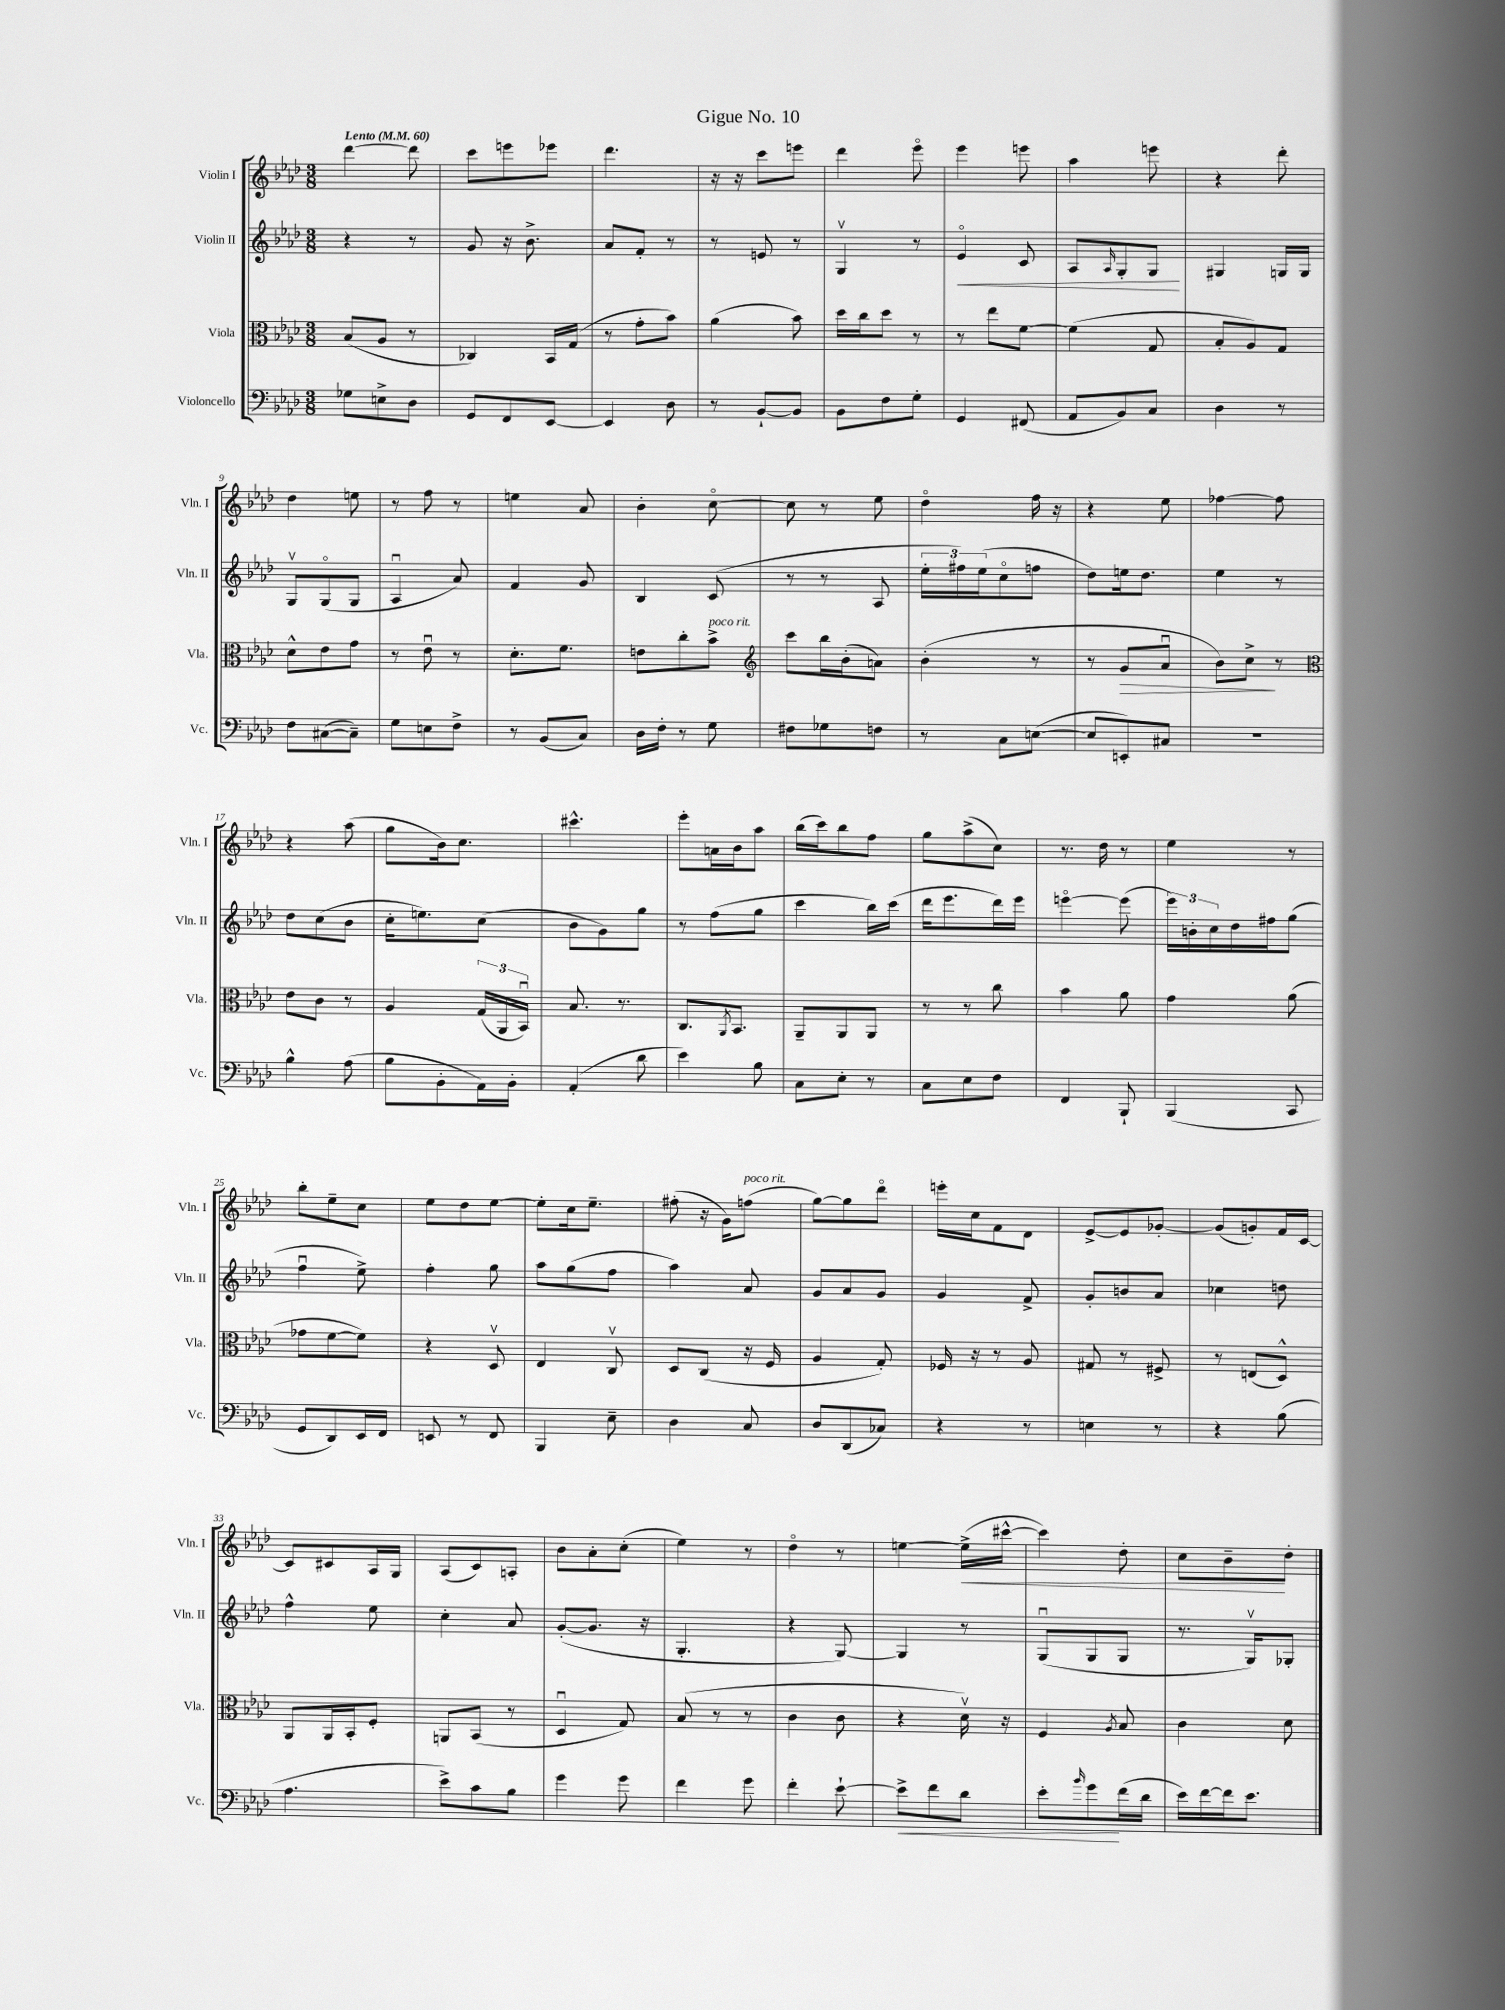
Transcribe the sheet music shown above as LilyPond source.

\header { title = "Gigue No. 10" }
<<
\new StaffGroup <<
\new Staff = "s0" \with { instrumentName = "Violin I" shortInstrumentName = "Vln. I" } {
    \clef treble \key aes \major \numericTimeSignature \time 3/8 \tempo "Lento" 4 = 60
    des'''4~ des'''8 |
    c'''8 e'''8 ees'''8 |
    des'''4. |
    r16 r16 c'''8 e'''8 |
    des'''4 ees'''8\flageolet |
    ees'''4 e'''8 |
    aes''4 e'''8 |
    r4 des'''8-. |
    des''4 e''8 |
    r8 f''8 r8 |
    e''4 aes'8 |
    bes'4-. c''8~\flageolet |
    c''8 r8 ees''8 |
    des''4\flageolet f''16 r16 |
    r4 ees''8 |
    fes''4~ fes''8 |
    r4 aes''8( |
    g''8 bes'16) c''8. |
    cis'''4.-^ |
    ees'''8-. a'16 bes'16 aes''8 |
    bes''16( c'''16) bes''8 f''8 |
    g''8 aes''8->( c''8) |
    r8. des''16 r8 |
    ees''4 r8 |
    bes''8-. ees''8-- c''8 |
    ees''8 des''8 ees''8~ |
    ees''8-. c''16 ees''8.-- |
    fis''8-.( r16 g'16) f''8^\markup { \italic "poco rit." }( |
    g''8~) g''8 des'''8\flageolet |
    e'''16-. c''16 f'8 des'8 |
    ees'8~-> ees'8 ges'8~-. |
    ges'8( g'8-.) f'16 c'16~ |
    c'8 cis'8 aes16 g16 |
    aes8( c'8) a8-. |
    bes'8 aes'8-. c''8-.( |
    ees''4) r8 |
    des''4\flageolet r8 |
    e''4~ e''16->\<( cis'''16~-^ |
    cis'''4) des''8-. |
    c''8 bes'8--\! des''8-. \bar "|." |
}
\new Staff = "s1" \with { instrumentName = "Violin II" shortInstrumentName = "Vln. II" } {
    \clef treble \key aes \major \numericTimeSignature \time 3/8
    r4 r8 |
    g'8 r16 bes'8.-> |
    aes'8 f'8-. r8 |
    r8 e'8 r8 |
    g4\upbow r8 |
    ees'4\flageolet\< c'8 |
    aes8 \grace { aes16 } g8-. g8\! |
    gis4 g16 g16 |
    g8\upbow g8\flageolet( g8 |
    aes4\downbow aes'8) |
    f'4 g'8 |
    bes4 c'8( |
    r8 r8 aes8 |
    \tuplet 3/2 { ees''16-. fis''16) ees''16( } c''8\flageolet f''8 |
    des''8) e''16 des''8. |
    ees''4 r8 |
    des''8 c''8( bes'8 |
    c''16-. e''8.) c''8( |
    bes'8 g'8) g''8 |
    r8 f''8( g''8 |
    c'''4 bes''16) c'''16( |
    des'''16 ees'''8. des'''16) ees'''16 |
    e'''4~\flageolet e'''8( |
    \tuplet 3/2 { ees'''16) b'16-. c''16 } des''16 fis''16 g''8( |
    f''4\downbow ees''8->) |
    f''4-. g''8 |
    aes''8 g''8( f''8 |
    aes''4) aes'8 |
    g'8 aes'8 g'8 |
    g'4 f'8-> |
    g'8-. b'8 aes'8 |
    ces''4 d''8 |
    f''4-^ ees''8 |
    c''4-. aes'8 |
    g'8~-.( g'8. r16 |
    g4.-. |
    r4 g8~) |
    g4 r8 |
    g8\downbow( g8 g8 |
    r8. g16\upbow) ges8-. \bar "|." |
}
\new Staff = "s2" \with { instrumentName = "Viola" shortInstrumentName = "Vla." } {
    \clef alto \key aes \major \numericTimeSignature \time 3/8
    bes8( aes8 r8 |
    ces4) bes,16 g16( |
    r8 g'8-. bes'8) |
    aes'4( bes'8) |
    des''16 c''16 des''8 r8 |
    r8 ees''8 f'8~ |
    f'4( g8 |
    bes8-. aes8) g8 |
    des'8-^ ees'8 g'8 |
    r8 ees'8\downbow r8 |
    des'8.-. f'8. |
    e'8 c''8-. bes'8->^\markup { \italic "poco rit." } |
    \clef treble c'''8 bes''16 bes'16-.( a'8) |
    bes'4-.( r8 |
    r8 g'8\> aes'8\downbow |
    bes'8) c''8->\! r8 |
    \clef alto ees'8 c'8 r8 |
    aes4 \tuplet 3/2 { g16( aes,16 bes,16\downbow) } |
    bes8. r8. |
    c8. \acciaccatura { aes,8 } bes,8. |
    aes,8-- aes,8 aes,8 |
    r8 r8 c''8 |
    bes'4 aes'8 |
    g'4 aes'8( |
    ges'8 f'8~ f'8) |
    r4 des8\upbow |
    ees4 c8\upbow |
    des8 c8( r16 f16 |
    aes4 g8-.) |
    fes16 r16 r8 aes8 |
    gis8 r8 fis8-> |
    r8 e8( des8-^) |
    aes,8 aes,16 bes,16-. f8-. |
    a,8 bes,8( r8 |
    des4\downbow g8) |
    bes8( r8 r8 |
    c'4 c'8 |
    r4 des'16\upbow) r16 |
    f4 \acciaccatura { aes8 } bes8 |
    c'4 des'8 \bar "|." |
}
\new Staff = "s3" \with { instrumentName = "Violoncello" shortInstrumentName = "Vc." } {
    \clef bass \key aes \major \numericTimeSignature \time 3/8
    ges8 e8-> des8 |
    g,8 f,8 ees,8~ |
    ees,4 des8 |
    r8 bes,8~-! bes,8 |
    bes,8 f8 g8-. |
    g,4 fis,8( |
    aes,8 bes,8) c8 |
    des4 r8 |
    f8 cis8~( cis8--) |
    g8 e8 f8-> |
    r8 bes,8( c8) |
    des16 f16-. r8 g8 |
    fis8 ges8 f8 |
    r8 c8 e8~( |
    e8 e,8-.) cis8 |
    R4. |
    bes4-^ aes8( |
    bes8 bes,8-. aes,16) bes,16-. |
    aes,4-.( des'8 |
    ees'4) bes8 |
    c8 ees8-. r8 |
    c8 ees8 f8 |
    f,4 bes,,8-! |
    bes,,4( c,8 |
    g,8 des,8) ees,16 f,16 |
    e,8 r8 f,8 |
    bes,,4 ees8-- |
    des4 c8 |
    des8 des,8( ces8) |
    r4 r8 |
    e4 r8 |
    r4 bes8( |
    aes4. |
    ees'8->) c'8 bes8 |
    g'4 g'8 |
    f'4 g'8 |
    f'4-. ees'8~-! |
    ees'8->\< f'8 des'8 |
    ees'8-. \grace { bes'16 } g'8\! f'16( des'16 |
    ees'16) f'16~ f'16 ees'8. \bar "|." |
}
>>
>>
